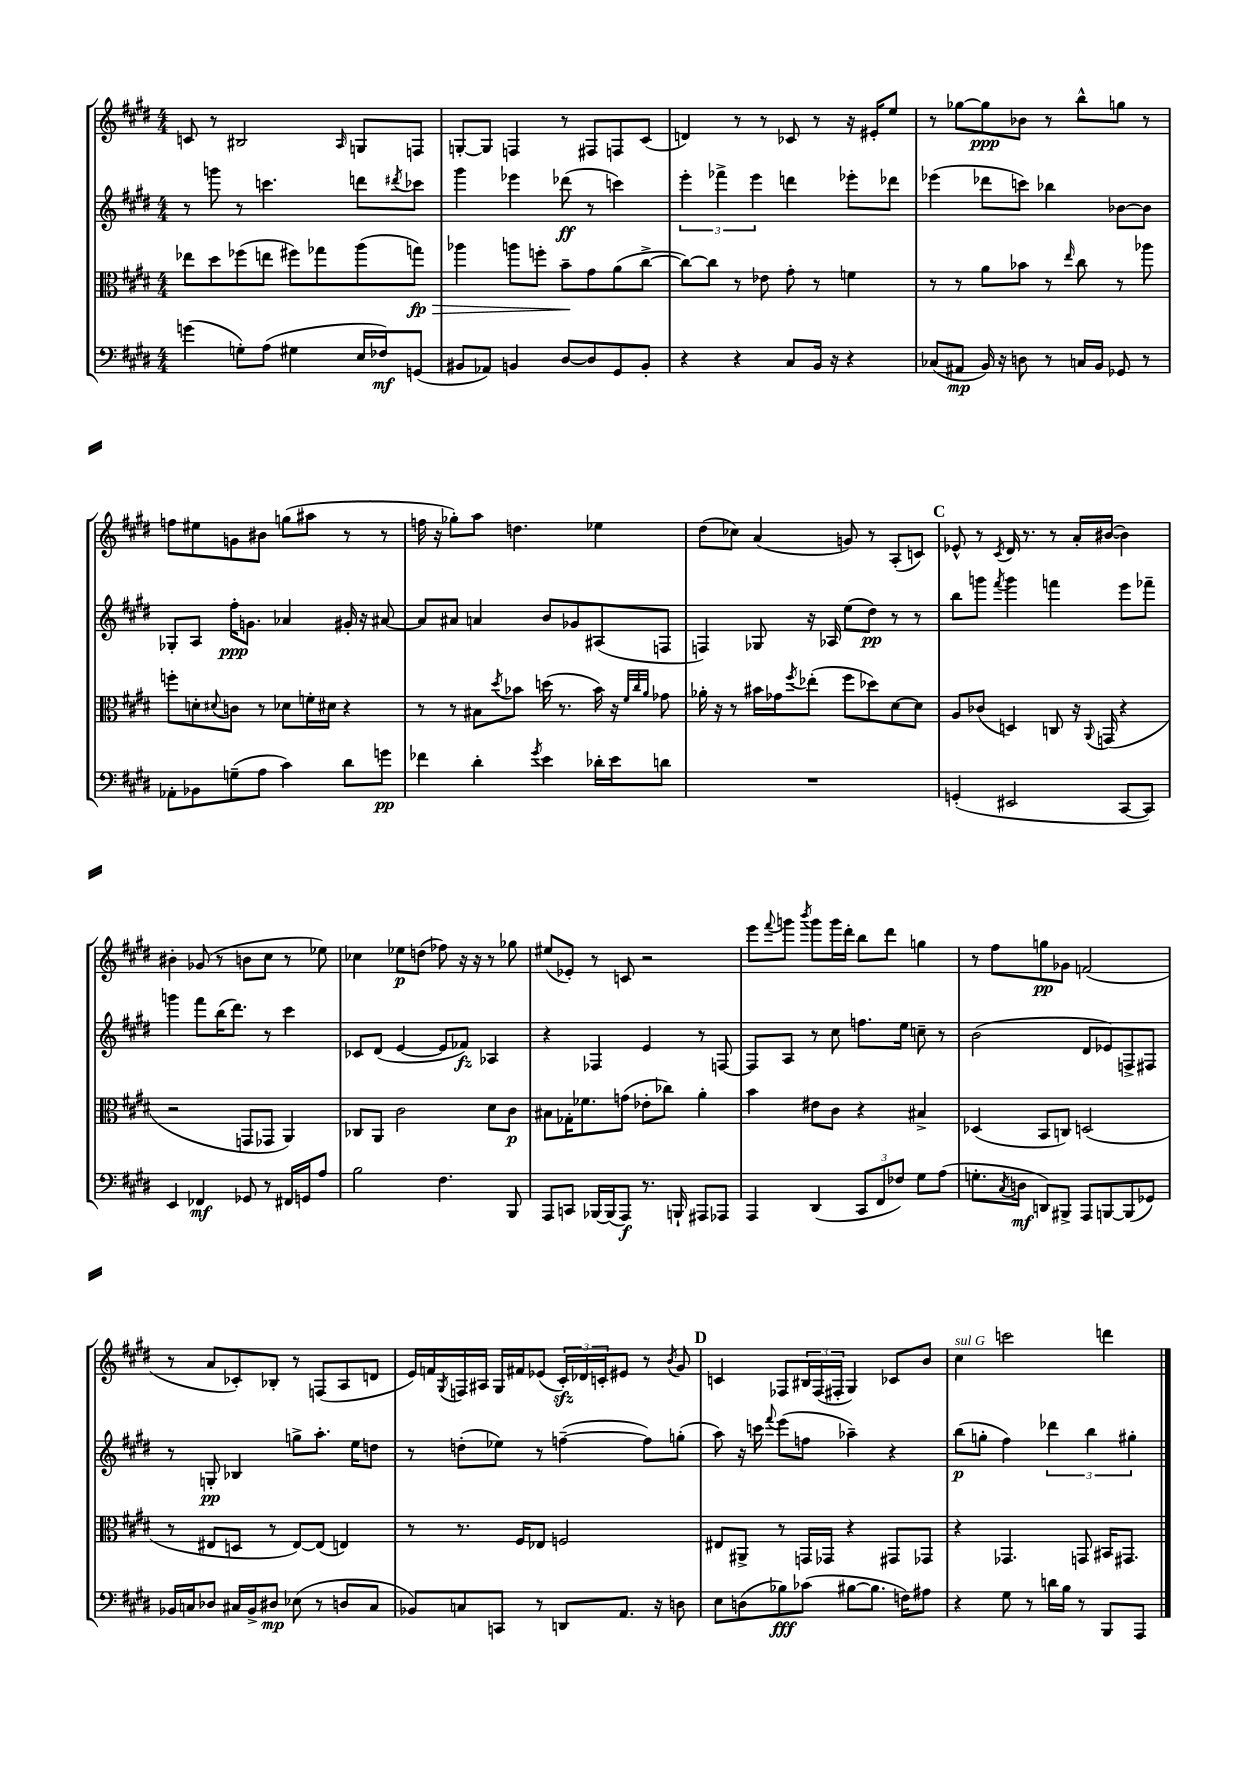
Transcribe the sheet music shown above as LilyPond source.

<<
\new StaffGroup <<
\new Staff = "s0" {
    \clef treble \key e \major \numericTimeSignature \time 4/4
    c'8 r8 bis2 \grace { a16 } g8 f8 |
    g8~-. g8 f4 r8 fis8 f8 cis'8( |
    d'4) r8 r8 ces'8 r8 r16 eis'16-. e''8 |
    r8 ges''8~ ges''8\ppp bes'8 r8 b''8-^ g''8 r8 |
    f''8 eis''8 g'8 bis'8 g''8( ais''8 r8 r8 |
    f''16 r16 ges''8-.) a''8 d''4. ees''4 |
    dis''8( ces''8) a'4( g'8) r8 a8-.( c'8) |
    \mark \markup { \bold "C" } ees'8-^ r8 \acciaccatura { cis'8 } dis'16 r8. r8 a'16-. bis'16~( bis'4) |
    bis'4-. ges'8( r8 b'8 cis''8 r8 ees''8) |
    ces''4 ees''8\p d''8( fes''8) r16 r16 r8 ges''8 |
    eis''8( ees'8-.) r8 c'8 r2 |
    e'''8 \appoggiatura { fis'''8 } g'''8 \acciaccatura { b'''8 } g'''8 g'''16 dis'''16-. b''8 dis'''8 g''4 |
    r8 fis''8 g''8\pp ges'8 f'2( |
    r8 a'8 ces'8-.) bes8-. r8 f8( a8 d'8 |
    e'16) f'16 \acciaccatura { gis8 } f16 ais16 gis16 fis'16 ees'8( \tuplet 3/2 { cis'16-.\sfz) des'16 c'16-. } eis'8 r8 \acciaccatura { b'8 } gis'8 |
    \mark \markup { \bold "D" } c'4 fes8 \tuplet 3/2 { bis16 fes16( fis16-. } gis4) ces'8 b'8 |
    cis''4^\markup { \italic "sul G" } c'''2 d'''4 \bar "|." |
}
\new Staff = "s1" {
    \clef treble \key e \major \numericTimeSignature \time 4/4
    r8 g'''8 r8 c'''4. d'''8 \acciaccatura { dis'''8 } ces'''8 |
    gis'''4 ees'''4 des'''8\ff( r8 c'''4) |
    \tuplet 3/2 { e'''4-. fes'''4-> e'''4 } d'''4 ees'''8-. des'''8 |
    ees'''4( des'''8 c'''8) bes''4 bes'8~ bes'8 |
    ges8-. a8 fis''16-.\ppp g'8. aes'4 gis'16-. r16 ais'8~ |
    ais'8 ais'8 a'4 b'8 ges'8 ais8( f8 |
    f4) ges8 r16 aes16 e''8( dis''8\pp) r8 r8 |
    \mark \markup { \bold "C" } b''8 g'''8 \acciaccatura { fis'''8 } g'''4 f'''4 e'''8 fes'''8-- |
    g'''4 fis'''8 b''16( dis'''8.) r8 cis'''4 |
    ces'8 dis'8( e'4~ e'8 fes'8\fz) aes4 |
    r4 fes4 e'4 r8 f8~ |
    f8 a8 r8 cis''8 f''8. e''16 c''8-- r8 |
    b'2( dis'8 ees'8) f8-> fis8 |
    r8 g8-.\pp bes4 g''8-> a''8.-. e''16 d''8 |
    r8 d''8-.( ees''8) r8 f''4~--( f''8) g''8-.( |
    \mark \markup { \bold "D" } a''8) r16 c'''16 \appoggiatura { fis'''8 } e'''8( f''8 aes''4--) r4 |
    b''8\p( g''8-. fis''4) \tuplet 3/2 { des'''4 b''4 gis''4-. } \bar "|." |
}
\new Staff = "s2" {
    \clef alto \key e \major \numericTimeSignature \time 4/4
    ees''8 dis''8 fes''8( e''8 fis''8) ges''8 a''8( g''8\fp\>) |
    aes''4 a''8 f''8-. b'8--\! gis'8 a'8( cis''8~-> |
    cis''8~) cis''8 r8 ees'8 gis'8-. r8 f'4 |
    r8 r8 a'8 bes'8 r8 \grace { e''16 } cis''8 r8 aes''8 |
    f''8-. d'8-. \appoggiatura { dis'8 } c'8 r8 des'8 f'16-. dis'16 r4 |
    r8 r8 bis8 \acciaccatura { dis''8 } bes'8 d''16( r8. bes'16) r16 \grace { fis'32 cis''32 a'32 } ges'8 |
    aes'16-. r16 r8 bis'16 ges'16 \acciaccatura { fis''8 } ees''8-.( fis''8 des''8) dis'8~ dis'8 |
    \mark \markup { \bold "C" } a8 ces'8( d4) c8 r16 \appoggiatura { a,8 } g,16( r4 |
    r2 g,8 ges,8 a,4) |
    ces8 a,8 cis'2 dis'8 cis'8\p |
    bis8 ges16-. fes'8. g'8( ees'8-. ces''8) a'4-. |
    b'4 eis'8 cis'8 r4 bis4-> |
    des4( b,8 c8) d2( |
    r8 eis8 d8 r8 eis8~) eis8( e4) |
    r8 r8. fis16 ees8 f2 |
    \mark \markup { \bold "D" } eis8 ais,8-> r8 g,16 ges,16 r4 gis,8 ges,8 |
    r4 ges,4. g,8 bis,16 gis,8. \bar "|." |
}
\new Staff = "s3" {
    \clef bass \key e \major \numericTimeSignature \time 4/4
    g'4( g8-.) a8( gis4 e16 fes16\mf) g,8( |
    bis,8 aes,8) b,4 dis8~ dis8 gis,8 b,8-. |
    r4 r4 cis8 b,16 r16 r4 |
    ces8( ais,8\mp b,16) r16 d8 r8 c16 b,16 ges,8 r8 |
    aes,8-. bes,8 g8--( a8 cis'4) dis'8 g'8\pp |
    fes'4 dis'4-. \acciaccatura { gis'8 } e'4 des'16-. e'16 d'8 |
    R1 |
    \mark \markup { \bold "C" } g,4-.( eis,2 cis,8~ cis,8) |
    e,4 fes,4\mf ges,8 r8 fis,16 g,16 a8 |
    b2 fis4. b,,8 |
    a,,8 c,8 bes,,16~ bes,,16( a,,8\f) r8. b,,16-! ais,,8 aes,,8 |
    a,,4 dis,4( \tuplet 3/2 { cis,8 fis,8 fes8) } gis8 a8( |
    g8.-. \acciaccatura { cis8 } d16\mf d,8) bis,,8-> a,,8 b,,8~ b,,8( ges,8) |
    bes,16 c16 des8 cis16 bes,16-> dis8\mp ees8( r8 d8 cis8 |
    bes,8) c8 c,8 r8 d,8 a,8. r16 d8 |
    \mark \markup { \bold "D" } e8 d8( bes8\fff) ces'8( bis8~ bis8. f16) ais8 |
    r4 gis8 r8 d'16 b16 r8 b,,8 a,,8 \bar "|." |
}
>>
>>
\layout { \context { \Score \remove "Bar_number_engraver" } }
